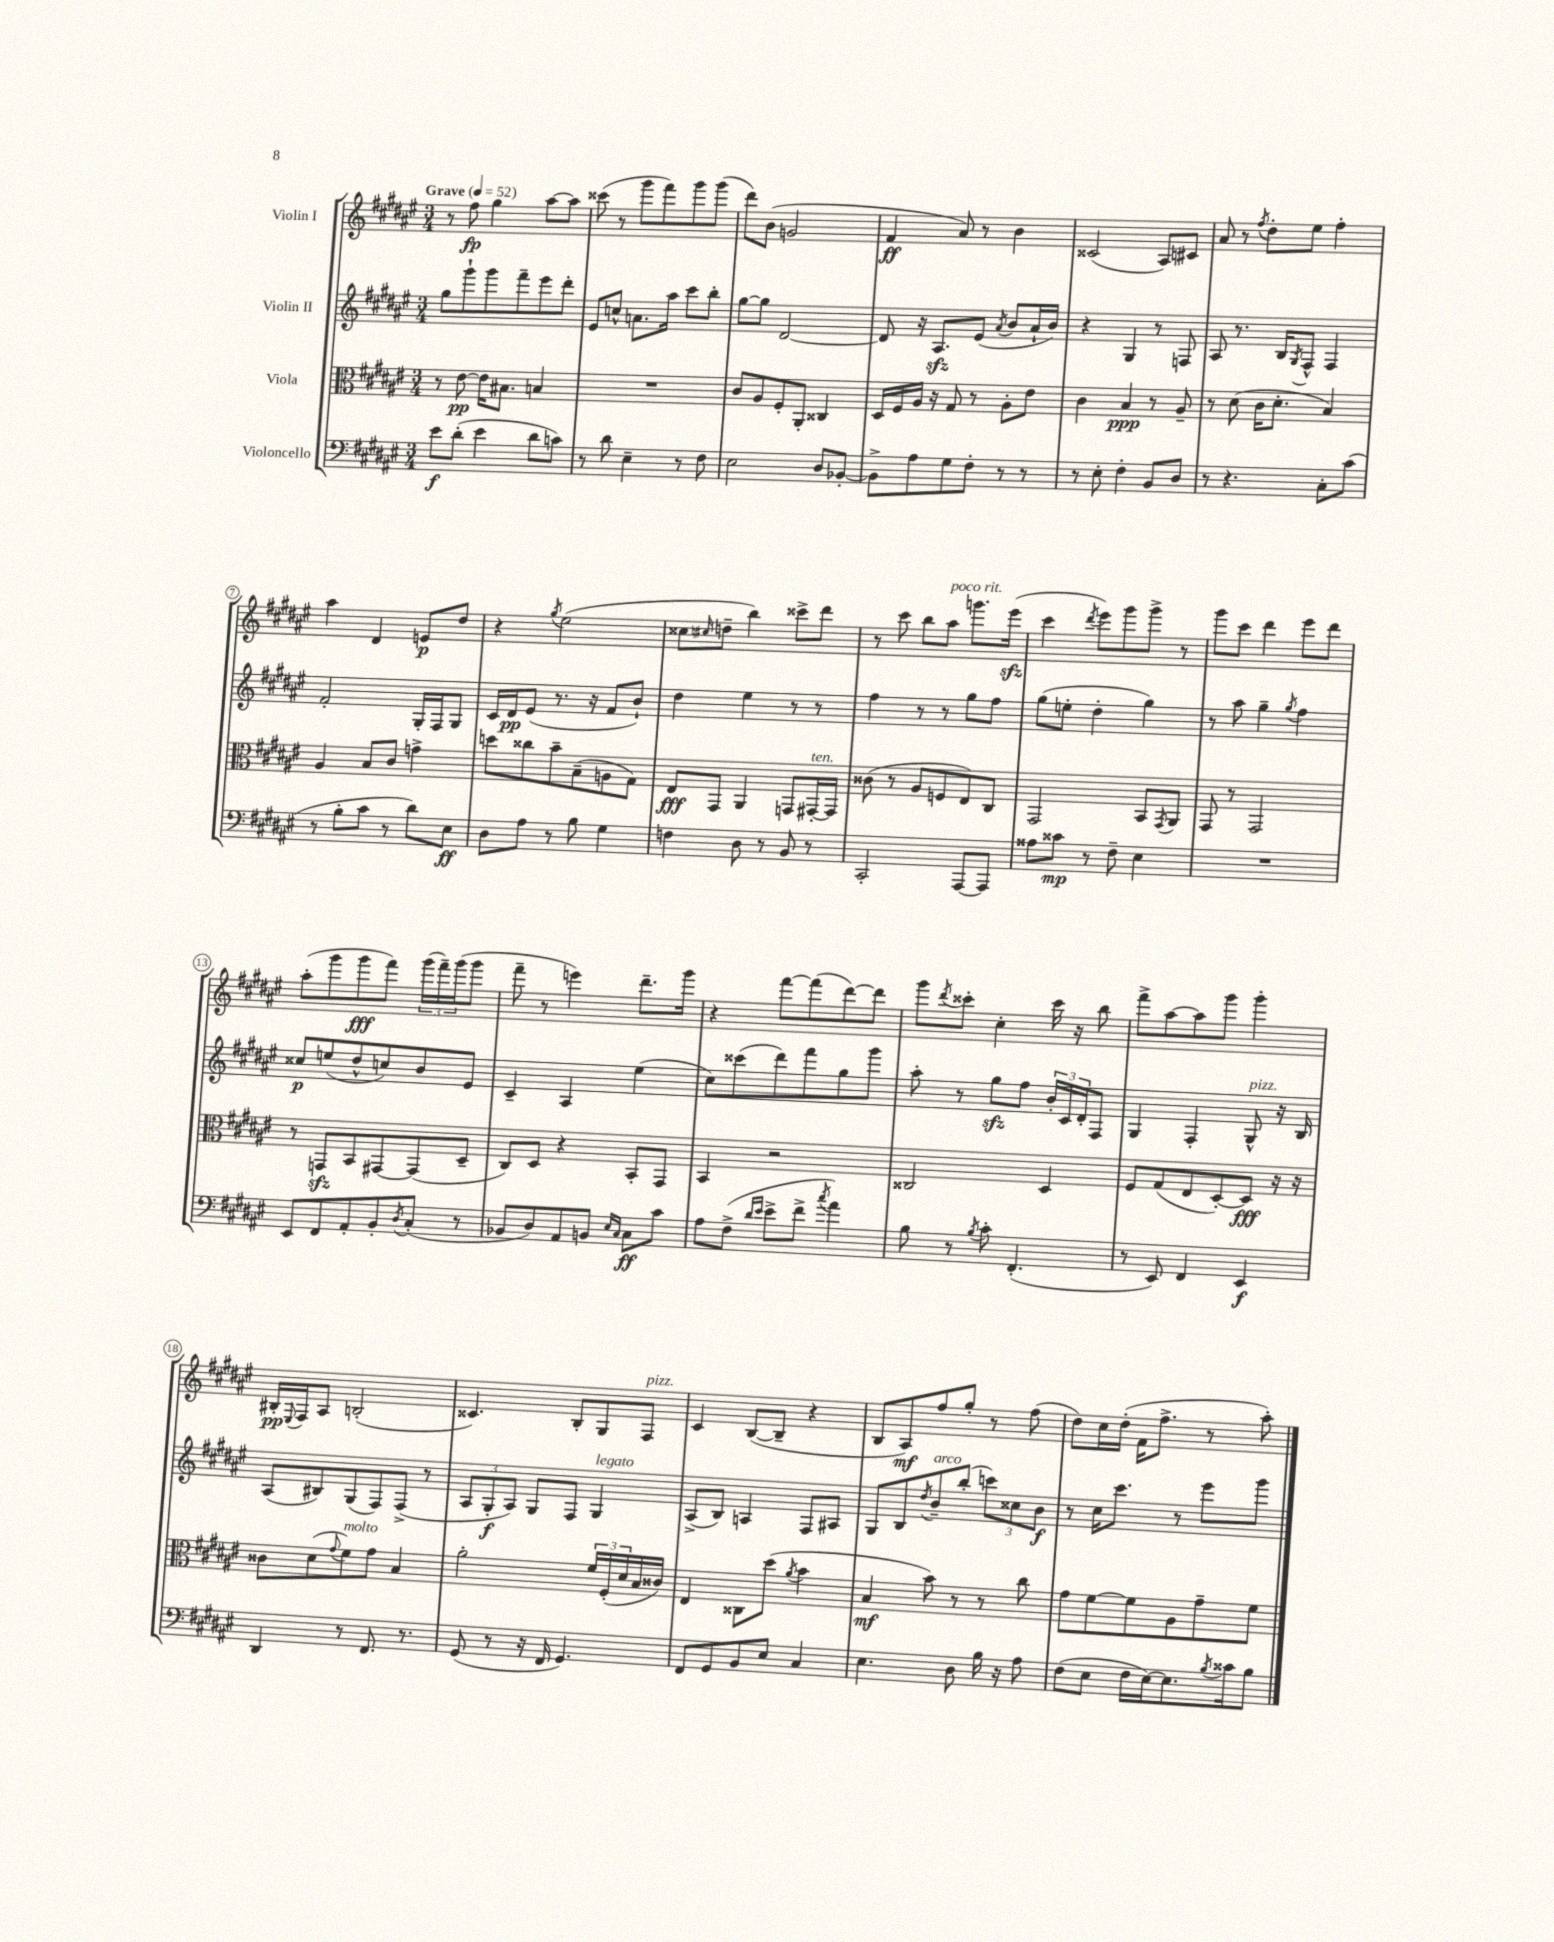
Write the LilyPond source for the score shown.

<<
\new StaffGroup <<
\new Staff = "s0" \with { instrumentName = "Violin I" } {
    \clef treble \key fis \major \numericTimeSignature \time 3/4 \tempo "Grave" 4 = 52
    r8 fis''8\fp gis''4 ais''8~ ais''8 |
    cisis'''8( r8 gis'''8 fis'''8) gis'''8 gis'''8( |
    dis'''8) b'8( g'2 |
    fis'4\ff ais'8) r8 b'4 |
    cisis'2( ais8) cis'8 |
    ais'8 r8 \acciaccatura { fis''8 } dis''8-. eis''8 fis''4-. |
    ais''4 dis'4 e'8\p dis''8 |
    r4 \acciaccatura { gis''8 } eis''2( |
    cisis''8 \grace { cis''16 } d''8-- b''4) cisis'''8-> dis'''8 |
    r8 cis'''8 b''8 ais''8^\markup { \italic "poco rit." } g'''8. eis'''16\sfz( |
    cis'''4 \acciaccatura { dis'''8 } eis'''8) gis'''8 gis'''8-> r8 |
    gis'''8 cis'''8 dis'''4 eis'''8 dis'''8 |
    ais''8-.( gis'''8 gis'''8\fff fis'''8) \tuplet 3/2 { gis'''16( fis'''16--) gis'''16( } gis'''8 |
    fis'''8-- r8 e'''4) dis'''8.-- gis'''16 |
    r4 fis'''8~ fis'''8( dis'''8~) dis'''8 |
    gis'''8 \acciaccatura { dis'''8 } cisis'''8-. cis''4-. cisis'''16 r16 b''8 |
    fis'''8-> ais''8~ ais''8 gis'''8 gis'''4-. |
    bis16-.\pp \appoggiatura { eis8 } fis16 ais8 b2-.( |
    cisis'4.) b8-. gis8 fis8^\markup { \italic "pizz." } |
    cis'4 b8~( b8-- r4 |
    b8 ais8\mf) fis''8 gis''8-. r8 fis''8( |
    dis''8) cis''16 dis''16-.( fis'16 fis''8.-> r8 ais''8-.) \bar "|." |
}
\new Staff = "s1" \with { instrumentName = "Violin II" } {
    \clef treble \key fis \major \numericTimeSignature \time 3/4
    gis''8 gis'''8-! gis'''8 fis'''8-- eis'''8 dis'''8-. |
    eis'8 c''8-^ a'8. ais''16 cis'''8 b''8-. |
    gis''8~ gis''8 dis'2~ |
    dis'8 r16 ais8.\sfz eis'8( \acciaccatura { ais'8 } b'8 ais'16-! b'16) |
    r4 gis4 r8 f8 |
    ais8 r8. b16 \acciaccatura { gis8 } fis8-^ fis4 |
    fis'2-. gis16-. fis16 gis8 |
    cis'16 dis'16\pp eis'8( r8. r16 fis'8 b'8-!) |
    dis''4 eis''4 r8 r8 |
    fis''4 r8 r8 gis''8 fis''8 |
    gis''8( e''8-. dis''4-. gis''4) |
    r8 ais''8 gis''4-- \acciaccatura { gis''8 } fis''4 |
    cisis''8\p e''8( dis''8-^ c''8) b'8 eis'8 |
    cis'4-- ais4 eis''4( |
    cis''8) cisis'''8( dis'''8) fis'''8 gis''8 gis'''8 |
    ais''8-. r8 gis''8\sfz fis''8 \tuplet 3/2 { b'16-. cis'16 dis'16-. } fis8 |
    gis4 fis4-. gis8-^^\markup { \italic "pizz." } r16 b16 |
    ais8( bis8) gis8( fis8) fis8->( r8 |
    \tuplet 3/2 { ais8 gis8-.\f ais8) } gis8 fis8 gis4^\markup { \italic "legato" } |
    ais8->( b8) a4 fis8 ais8 |
    gis8 b8 \acciaccatura { dis''8 } b'8--^\markup { \italic "arco" } b''8-.( \tuplet 3/2 { c'''8) cisis''8 b'8\f } |
    r8 cis''16 cis'''8. r8 eis'''8 gis'''8 \bar "|." |
}
\new Staff = "s2" \with { instrumentName = "Viola" } {
    \clef alto \key fis \major \numericTimeSignature \time 3/4
    r8 eis'8~\pp eis'16 bis8. b4 |
    R2. |
    cis'8 ais8 fis8-. ais,8-. cisis4 |
    dis16 fis16 ais16 r16 gis8 r8 ais8-. eis'8 |
    cis'4 b4\ppp r8 ais8-- |
    r8 dis'8( cis'16 dis'8.-. b4) |
    ais4 b8 cis'8 g'4-> |
    d''8 cisis''8 b'8-- b8--( a8 gis8) |
    eis8\fff gis,8 ais,4 g,8 gis,16~-.^\markup { \italic "ten." } gis,16 |
    cisis'8( r8 ais8 f8 eis8) cis8 |
    gis,2 b,8 \acciaccatura { gis,8 } ais,8 |
    gis,8 r8 gis,2 |
    r8 g,8\sfz b,8 gis,8~ gis,8( dis8-- |
    cis8) dis8 r4 b,8-. gis,8 |
    b,4 r2 |
    cisis2 dis4 |
    fis8 gis8( eis8 dis8~-.) dis8\fff r16 r16 |
    cisis'8 dis'8( \appoggiatura { gis'8 } fis'8^\markup { \italic "molto" }) gis'8 b4 |
    ais'2-. \tuplet 3/2 { fis'16 fis16-.( dis'16 } b16 cisis'16) |
    eis4 cisis8 dis''8( \acciaccatura { ais'8 } b'4 |
    b4\mf b'8) r8 r8 cis''8 |
    gis'8 fis'8~ fis'8 ais8 gis'8-- fis'8 \bar "|." |
}
\new Staff = "s3" \with { instrumentName = "Violoncello" } {
    \clef bass \key fis \major \numericTimeSignature \time 3/4
    eis'8\f dis'8-.( eis'4 dis'8 c'8) |
    r8 dis'8 eis4-- r8 fis8 |
    eis2 dis8 bes,8~-. |
    bes,8-> ais8 gis8 fis8-. r8 r8 |
    r8 eis8-. fis4-. b,8 dis8 |
    r8 r4. cis8-. cis'8( |
    r8 b8-. cis'8 r8 dis'8) eis8\ff |
    dis8 ais8 r8 b8 gis4 |
    f4 dis8 r8 b,8 r8 |
    cis,2-. ais,,8~ ais,,8 |
    aisis8 cisis'8\mp r8 fis8-- eis4 |
    R2. |
    eis,8 fis,8 ais,8-. b,8-. \acciaccatura { dis8 } cis8-.( r8 |
    bes,8 dis8) ais,8 b,8 \grace { eis16 cis16 } cis8\ff cis'8 |
    ais8 fis8->( \grace { dis'16 eis'16 } eis'8-> fis'8-> \acciaccatura { cis''8 } ais'4) |
    b8 r8 \acciaccatura { b8 } cis'8-. fis,4.-.( |
    r8 eis,8) fis,4 eis,4\f |
    dis,4 r8 fis,8. r8. |
    gis,8( r8 r16 fis,16 gis,4.) |
    fis,8 gis,8 b,8 eis8 cis4 |
    eis4. dis8 b16 r16 ais8 |
    fis8( eis8 fis16 eis16~) eis8. \acciaccatura { b8 } cisis'16 b8 \bar "|." |
}
>>
>>
\layout { \context { \Score \override BarNumber.stencil = #(make-stencil-circler 0.1 0.3 ly:text-interface::print) } }
